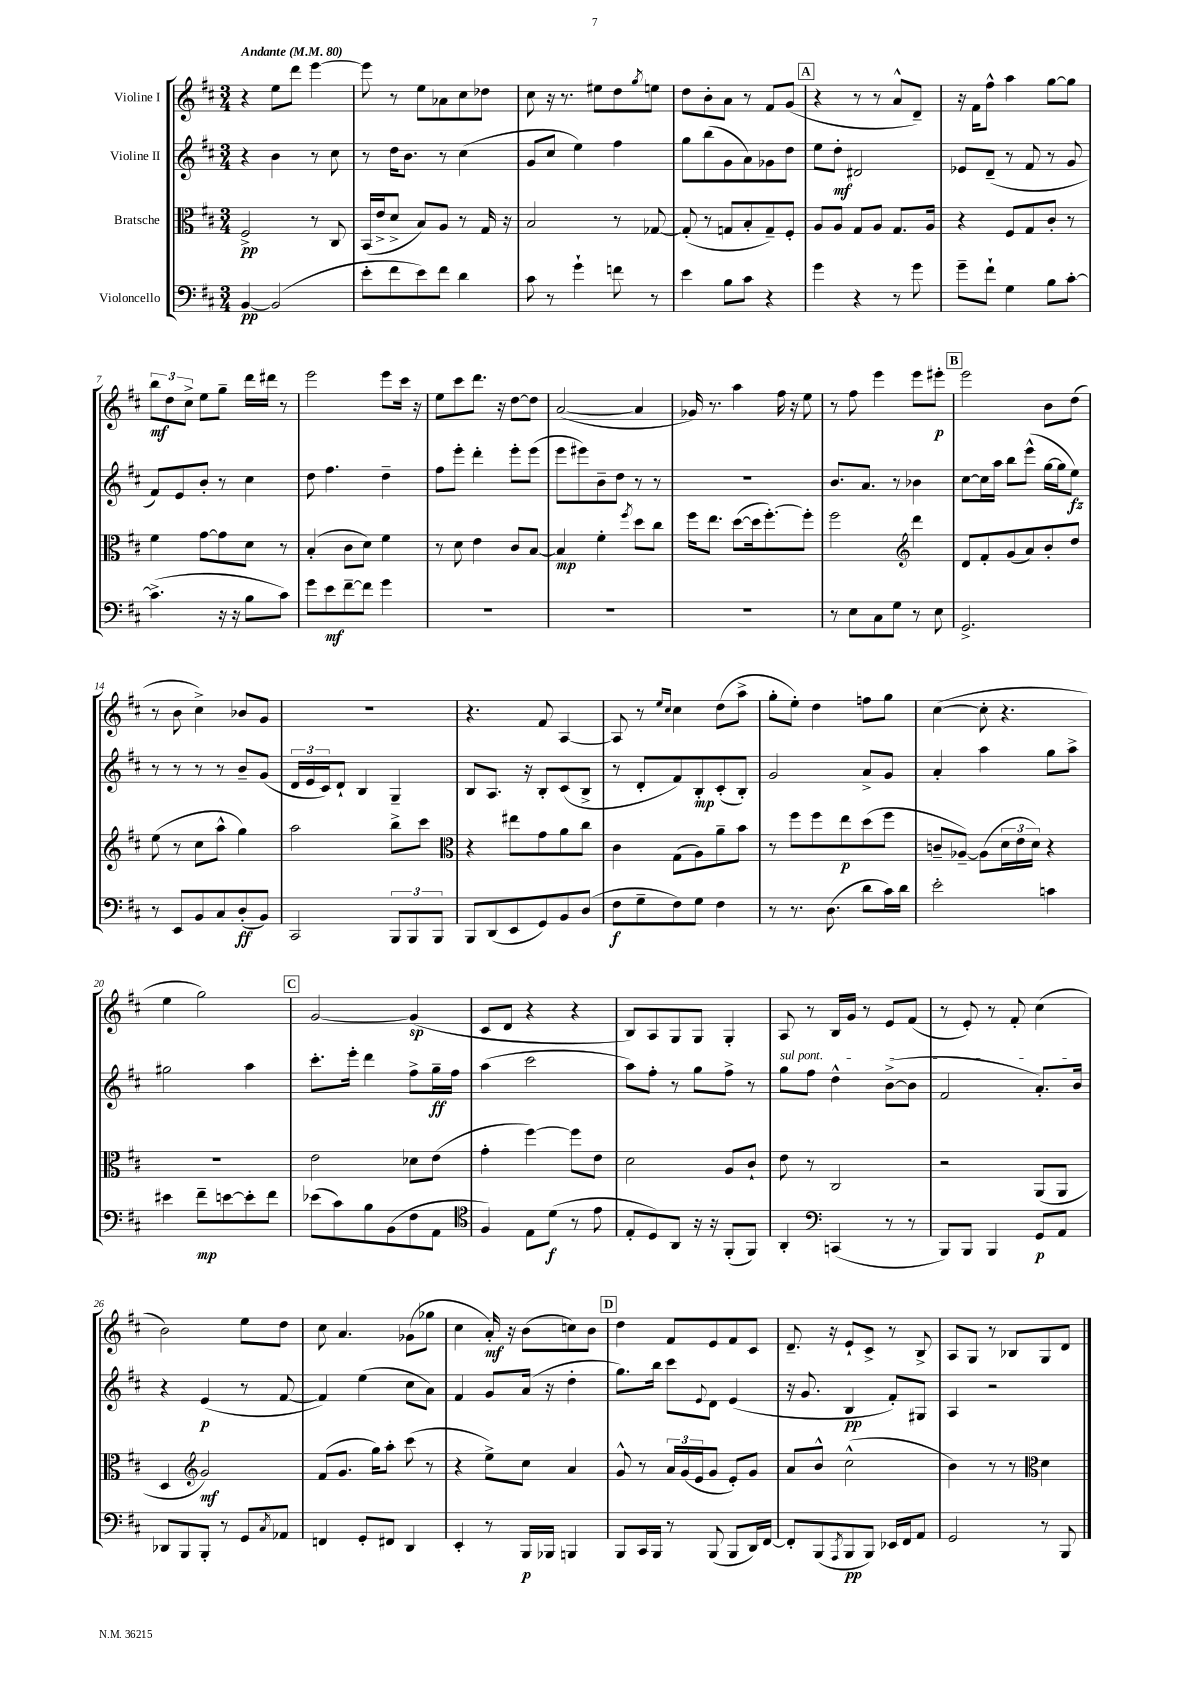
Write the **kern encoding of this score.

**kern	**kern	**kern	**kern
*staff4	*staff3	*staff2	*staff1
*clefF4	*clefC3	*clefG2	*clefG2
*k[f#c#]	*k[f#c#]	*k[f#c#]	*k[f#c#]
*M3/4	*M3/4	*M3/4	*M3/4
*MM80	*MM80	*MM80	*MM80
[4BB/	2F#^/	4r	4r
(2BB/]	.	4b\	8ee\L
.	.	.	8ddd\J
.	8r	8r	[4eee\
.	8C#/	8cc#\	.
=	=	=	=
8e'\L	(16BB/LL	8r	8eee\]
.	16e^/J	.	.
8f#\	8d^/J	16dd\LK	8r
.	.	8.b\J	.
8e\)	8B/L)	.	8ee\L
8f#\J	8A/J	8r	8a-\
4d\	8r	(4cc#\	8cc#\
.	16G/	.	8dd-\J
.	16r	.	.
=	=	=	=
8c#\	2B/	8g/L	8cc#\
8r	.	8cc#/J	16r
.	.	.	8.r
4g`\	.	4ee\)	.
.	.	.	8ee#\L
8f\	8r	4ff#\	8dd\
.	.	.	8qgg/
8r	[8G-/	.	8ee\J
=	=	=	=
4e\	(8G-'/]	8gg\L	8dd\L
.	8r	(8bb\	8b'\
8B\L	8G/L	8g\	8a\J
8c#\J	8B'/	8a\)	8r
4r	8G~/)	8g-\	8f#/L
.	8F#'/J	8dd\J	(8g/J
=	=	=	=
4g\	8A/L	8ee\L	4r
.	8A/J	8dd'\J	.
4r	8G/L	2d#/	8r
.	8A/J	.	8r
8r	8.G/L	.	8a^^/L
8g\	.	.	8d~/J)
.	16A/Jk	.	.
=	=	=	=
8g~\L	4r	8e-/L	16r
.	.	.	16f#\LK
8f#`\J	.	(8d~/J	8ff#^^\J
4G\	8F#/L	8r	4aa\
.	8G/	8f#/	.
8B\L	8c#'/J	8r	[8gg\L
[8c#'\J	8r	8g/	8gg\]J
=	=	=	=
(4.c#^\]	4f#\	8f#/L)	12bb\L
.	.	.	12dd\
.	.	8e/	.
.	.	.	12cc#^\J
.	[8g\L	8b'/J	8ee\L
16r	8g\]	8r	8gg~\J
16r	.	.	.
8B\L	8d\J	4cc#\	16ddd\LL
.	.	.	16ddd#\JJ
8c#\J)	8r	.	8r
=	=	=	=
8g\L	(4B'/	8dd\	2eee\
8e\	.	4.ff#\	.
[8f#~\	8c#\L	.	.
8f#\]J	8d\J)	.	.
4g\	4f#\	4dd~\	8eee\L
.	.	.	16ccc#\Jk
.	.	.	16r
=	=	=	=
2.r	8r	8ff#\L	8ee\L
.	8d\	8eee'\J	8ccc#\
.	4e\	4ddd'\	8.ddd\J
.	.	.	16r
.	8c#/L	8eee'\L	[8dd\L
.	[8B/J	(8eee\J	8dd\]J
=	=	=	=
2.r	4B/]	8eee\L	([2a/
.	.	8eee#\)	.
.	4f#'\	8b~\	.
.	.	8dd\J	.
.	8qff#/	.	.
.	8dd\L	8r	4a/]
.	8cc#\J	8r	.
=	=	=	=
2.r	16ff#\LK	2.r	16g-/)
.	8.ee\J	.	8.r
.	([8dd\L	.	4aa\
.	16dd\]k	.	.
.	[8.ff#'\)	.	.
.	.	.	16ff#\
.	.	.	16r
.	8ff#'\]J	.	8ee\
=	=	=	=
8r	2ff#\	8.b/L	8r
8E\L	.	.	8ff#\
.	.	8.a/J	.
8C#\	.	.	4eee\
8G\J	.	8r	.
*	*clefG2	*	*
8r	4ddd\	4b-\	8eee\L
8E\	.	.	8eee#'\J
=	=	=	=
2.GG^/	8d/L	[8cc#\L	2eee\
.	8f#'/	16cc#\]L	.
.	.	16aa\JJ	.
.	(8g/	8bb\L	.
.	8a/)	(8eee^^\J	.
.	8b'/	[16gg\LL	8b\L
.	.	16gg\]J	.
.	8dd/J	8ee\J)	(8dd\J
=	=	=	=
8r	(8ee\	8r	8r
8EE/L	8r	8r	8b\
8BB/	8cc#\L	8r	4cc#^\)
8C#/	8aa^^\J	8r	.
(8D'/	4gg\)	8b~/L	8b-/L
8BB/J)	.	(8g/J	8g/J
=	=	=	=
2CC#/	2aa\	24d/LL	2.r
.	.	24e/	.
.	.	24c#/J)	.
.	.	8d`/J	.
.	.	4B/	.
12BBB/L	8bb^\L	4G~/	.
12BBB/	.	.	.
.	8ccc#\J	.	.
12BBB/J	.	.	.
=	=	=	=
*	*clefC3	*	*
8BBB/L	4r	8B/L	4.r
(8DD/	.	8.A/J	.
8EE/	8ee#\L	.	.
.	.	16r	.
8GG/)	8g\	8B'/L	8f#/
8BB/	8a\	(8c#/	[4A/
(8D/J	8cc#\J	8B^/J	.
=	=	=	=
8F#\L	4c#\	8r	8A/]
8G~\	.	8d'/L	8r
.	.	.	16qqee/LL
.	.	.	16qqcc#/JJ
8F#\)	(8G\L	8f#/)	4cc#\
8G\J	8A\)	8B'/	.
4F#\	8a~\	(8c#'/	(8dd\L
.	8b\J	8B'/J)	8aa^\J
=	=	=	=
8r	8r	2g/	8gg'\L
8.r	8ff#\L	.	8ee'\J)
.	8ff#\	.	4dd\
(8.D\	.	.	.
.	8ee\	.	.
8d\L	(8dd\	8a^/L	8ff\L
16c#\L)	8ff#\J	8g/J	8gg\J
16d\JJ	.	.	.
=	=	=	=
2e'\	8c~/L	4a'/	([4cc#\
.	[8A-~/J)	.	.
.	(8A-\]L	4aa\	8cc#'\]
.	24d\L	.	4.r
.	24e\	.	.
.	24d\JJ)	.	.
4c\	4r	8gg\L	.
.	.	8aa^\J	.
=	=	=	=
4e#\	2.r	2gg#\	4ee\
8f#~\L	.	.	2gg\)
[8e\	.	.	.
8e'\]	.	4aa\	.
8f#\J	.	.	.
=	=	=	=
(8e-\L	2e\	8.ccc#'\L	[2g/
8c#\)	.	.	.
.	.	16eee'\Jk	.
8B\	.	4ddd\	.
(8BB\	.	.	.
8F#\	8d-\L	8ff#^\L	(4g/]
8AA\J	(8e\J	16gg~\L	.
.	.	16ff#\JJ	.
=	=	=	=
*clefC4	*	*	*
4F#/)	4g'\	(4aa\	8c#/L
.	.	.	8d/J
8E\L	[4ff#\)	2ccc#\	4r
(8d\J	.	.	.
8r	8ff#\]L	.	4r
8e\	8e\J	.	.
=	=	=	=
8E'/L	2d\	8aa\L)	8B/L)
8D/)	.	8ff#'\J	8A/
8AA/J	.	8r	8G/
16r	.	8gg\L	8G/J
16r	.	.	.
(8FF#'/L	8A/L	8ff#^\J	4G'/
8FF#/J)	8c#`/J	8r	.
=	=	=	=
4AA'/	8e\	8gg\L	8A/
.	8r	8ff#\J	8r
*clefF4	*	*	*
(4CC/	2C#/	4dd^^\	16B/LL
.	.	.	16g/JJ
.	.	.	8r
8r	.	([8b^\L	8e/L
8r	.	8b\]J	(8f#/J
=	=	=	=
8BBB/L)	2r	2f#/	8r
8BBB/J	.	.	8e'/)
4BBB/	.	.	8r
.	.	.	8f#'/
8GG/L	(8AA/L	8.a'/L)	(4cc#\
8AA/J	8AA/J	.	.
.	.	16b/Jk	.
=	=	=	=
8DD-/L	4D/	4r	2b\)
8BBB/	.	.	.
*	*clefG2	*	*
8BBB'/J	2g/)	(4e/	.
8r	.	.	.
8GG/L	.	8r	8ee\L
8qC#/	.	.	.
8AA-/J	.	[8f#/	8dd\J
=	=	=	=
4FF/	(8f#/L	4f#/])	8cc#\
.	8.g/J	.	4.a/
8GG'/L	.	(4ee\	.
.	16gg\LK)	.	.
8FF#/J	8aa'\J	.	.
4DD/	(8ccc#\	8cc#\L	(8g-\L
.	8r	8a\J)	8gg-\J
=	=	=	=
4EE'/	4r	4f#/	4cc#\
8r	8ee^\L)	8g/L	16a'/)
.	.	.	16r
16BBB/LL	8cc#\J	(16a/Jk	(8b\L
16BBB-/JJ	.	16r	.
4BBB/	4a/	4dd'\	8cc\)
.	.	.	8b\J
=	=	=	=
8BBB/L	8g^^/	8.gg\L)	4dd\
16CC#/L	8r	.	.
16BBB/JJ	.	16bb\Jk	.
8r	24a/LL	8ccc#\L	8f#/L
.	(24g/	.	.
.	24e/J	.	.
.	.	8qqe/	.
(8BBB/	8g/J	8d\J	8e/
8BBB/L	8e'/L)	(4e/	8f#/
16DD/L)	8g/J	.	8c#/J
[16FF#/JJ	.	.	.
=	=	=	=
8FF#'/]L	8a/L	16r	8.d~/
.	.	8.g/	.
(8BBB/	8b^^/J	.	.
.	.	.	16r
8qAAA/	.	.	.
8BBB/	(2cc#^^\	4B/	8e`/L
8BBB/J)	.	.	8c#^/J
16EE-/LL	.	8f#'/L)	8r
16FF#/J	.	.	.
8AA/J	.	8G#/J	8B^/
=	=	=	=
2GG/	4b\)	4A/	8A/L
.	.	.	8G/J
.	8r	2r	8r
.	8r	.	8B-/L
*	*clefC3	*	*
8r	4d\	.	8G/
8BBB/	.	.	8d/J
==	==	==	==
*-	*-	*-	*-
